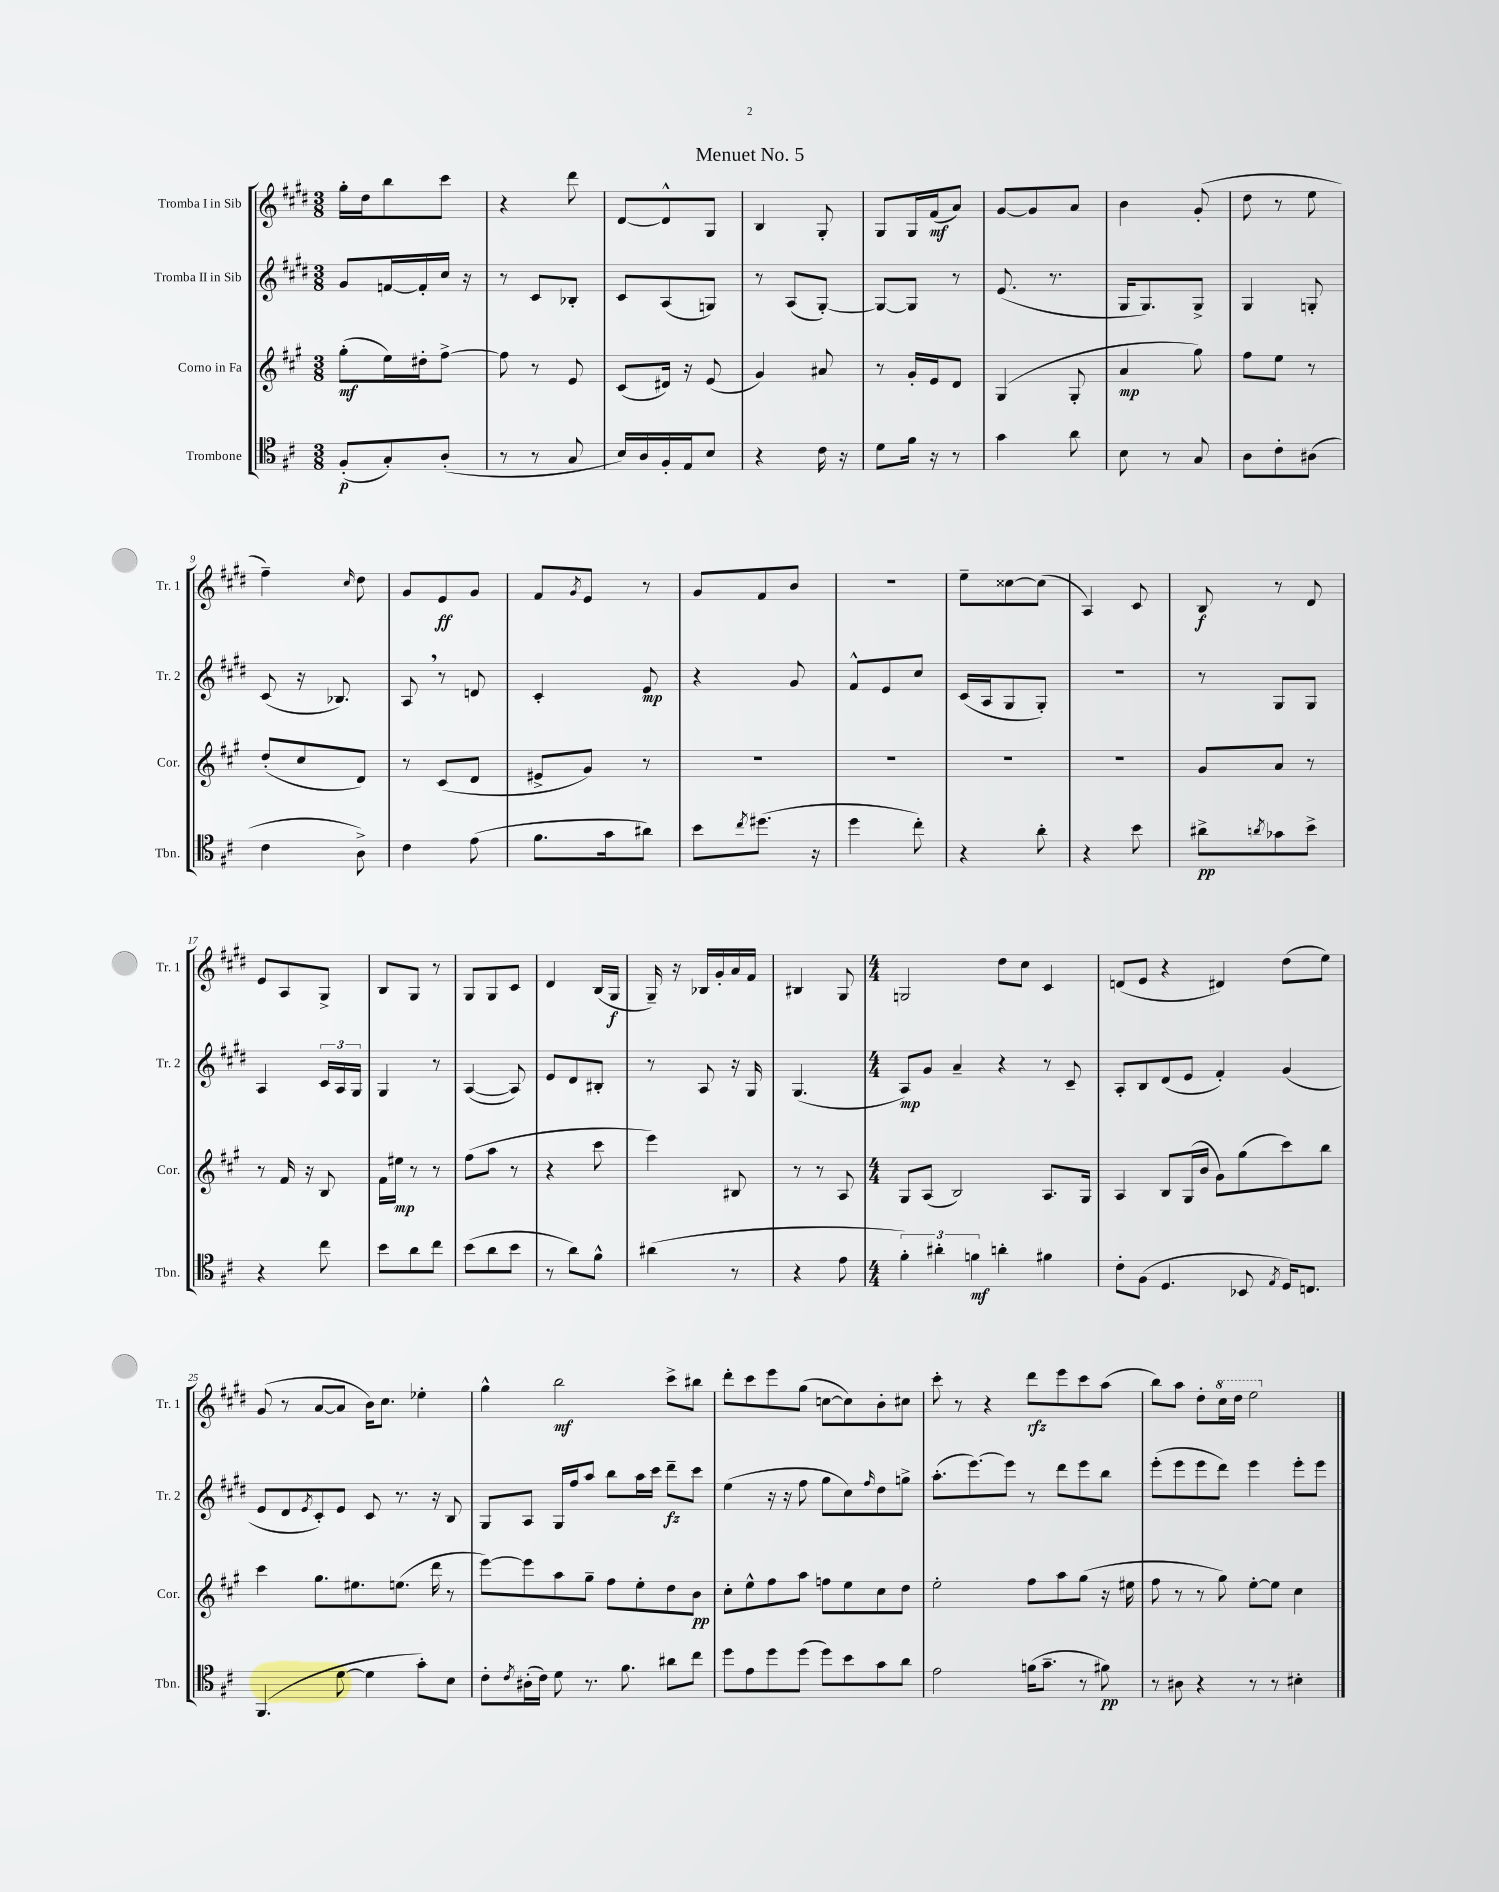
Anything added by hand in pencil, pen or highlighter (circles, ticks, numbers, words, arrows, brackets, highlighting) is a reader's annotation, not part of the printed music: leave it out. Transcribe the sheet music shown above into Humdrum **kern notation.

**kern	**dynam	**kern	**dynam	**kern	**dynam	**kern	**dynam
*part4	*part4	*part3	*part3	*part2	*part2	*part1	*part1
*staff4	*staff4	*staff3	*staff3	*staff2	*staff2	*staff1	*staff1
*I"Trombone	*	*I"Corno in Fa	*	*I"Tromba II in Sib	*	*I"Tromba I in Sib	*
*I'Tbn.	*	*I'Cor.	*	*I'Tr. 2	*	*I'Tr. 1	*
*clefC4	*	*clefG2	*	*clefG2	*	*clefG2	*
*k[f#c#]	*	*k[f#c#g#]	*	*k[f#c#g#d#]	*	*k[f#c#g#d#]	*
*M3/8	*	*M3/8	*	*M3/8	*	*M3/8	*
=1	=1	=1	=1	=1	=1	=1	=1
(8F#'/L	p	(8gg#'\L	mf	8g#/L	.	16gg#'\LL	.
.	.	.	.	.	.	16dd#\J	.
8G'/)	.	16ee\L)	.	[16fn/L	.	8bb\	.
.	.	16dd#X'\J	.	16f'/]	.	.	.
(8A'/J	.	[8ff#^\J	.	16cc#/JJ	.	8ccc#\J	.
.	.	.	.	16r	.	.	.
=2	=2	=2	=2	=2	=2	=2	=2
8r	.	8ff#\]	.	8r	.	4r	.
8r	.	8r	.	8c#/L	.	.	.
8G/	.	8e/	.	8B-X'/J	.	8ddd#\	.
=3	=3	=3	=3	=3	=3	=3	=3
16B/LL)	.	(8c#/L	.	8c#/L	.	[8d#/L	.
16A/	.	.	.	.	.	.	.
16F#'/	.	16d#X/Jk)	.	(8A/	.	8d#^^/]	.
16E/J	.	16r	.	.	.	.	.
8B/J	.	(8e/	.	8Gn/J)	.	8G#/J	.
=4	=4	=4	=4	=4	=4	=4	=4
4r	.	4g#/)	.	8r	.	4B/	.
.	.	.	.	(8A/L	.	.	.
16c#\	.	8a#X/	.	[8G#'/J)	.	8G#'/	.
16r	.	.	.	.	.	.	.
=5	=5	=5	=5	=5	=5	=5	=5
8d\L	.	8r	.	8G#/L_	.	8G#/L	.
16f#\Jk	.	16g#'/LL	.	8G#/J]	.	16G#/L	.
16r	.	16e/J	.	.	.	(16f#/J	mf
8r	.	8d/J	.	8r	.	8a/J)	.
=6	=6	=6	=6	=6	=6	=6	=6
4g\	.	(4G#/	.	(8.e/	.	[8g#/L	.
.	.	.	.	.	.	8g#/]	.
.	.	.	.	8.r	.	.	.
8a\	.	8G#'/	.	.	.	8a/J	.
=7	=7	=7	=7	=7	=7	=7	=7
8B\	.	4a/	mp	16G#/KL	.	4b\	.
.	.	.	.	8.G#/)	.	.	.
8r	.	.	.	.	.	.	.
8G/	.	8gg#\)	.	8G#^/J	.	(8g#'/	.
=8	=8	=8	=8	=8	=8	=8	=8
8A\L	.	8ff#\L	.	4G#/	.	8dd#\	.
8c#'\	.	8ee\J	.	.	.	8r	.
(8A#X\J	.	8r	.	8Gn'/	.	8ee\	.
!!LO:LB:g=z
=9	=9	=9	=9	=9	=9	=9	=9
4c#\	.	(8dd'/L	.	(8c#/	.	4ff#~\)	.
.	.	8cc#/	.	16r	.	.	.
.	.	.	.	8.B-X/)	.	.	.
.	.	.	.	.	.	16qqcc#/	.
8A^\)	.	8d/J)	.	.	.	8dd#\	.
=10	=10	=10	=10	=10	=10	=10	=10
4c#\	.	8r	.	8A,/	.	8g#/L	.
.	.	(8c#/L	.	8r	.	8e/	ff
(8e\	.	8d/J	.	8dn/	.	8g#/J	.
=11	=11	=11	=11	=11	=11	=11	=11
8.f#\L	.	8e#X^/L	.	4c#'/	.	8f#/L	.
.	.	.	.	.	.	8qg#/	.
.	.	8g#/J)	.	.	.	8e/J	.
16g\k	.	.	.	.	.	.	.
8a#X\J)	.	8r	.	8e/	mp	8r	.
=12	=12	=12	=12	=12	=12	=12	=12
8b\L	.	4.r	.	4r	.	8g#/L	.
8qcc#/	.	.	.	.	.	.	.
(8.dd#X\J	.	.	.	.	.	8f#/	.
.	.	.	.	8g#/	.	8b/J	.
16r	.	.	.	.	.	.	.
=13	=13	=13	=13	=13	=13	=13	=13
4dd\	.	4.r	.	8f#^^/L	.	4.r	.
.	.	.	.	8e/	.	.	.
8cc#'\)	.	.	.	8cc#/J	.	.	.
=14	=14	=14	=14	=14	=14	=14	=14
4r	.	4.r	.	(16c#/LL	.	8ee~\L	.
.	.	.	.	16A/J	.	.	.
.	.	.	.	8G#/	.	[8cc##X\	.
8a'\	.	.	.	8G#'/J)	.	(8cc##\J]	.
=15	=15	=15	=15	=15	=15	=15	=15
4r	.	4.r	.	4.r	.	4A/)	.
8b\	.	.	.	.	.	8c#/	.
=16	=16	=16	=16	=16	=16	=16	=16
8a#X^\L	pp	8g#/L	.	8r	.	8B/	f
8qan/	.	.	.	.	.	.	.
8g-X\	.	8a/J	.	8G#/L	.	8r	.
8b^\J	.	8r	.	8G#/J	.	8d#/	.
!!LO:LB:g=z
=17	=17	=17	=17	=17	=17	=17	=17
4r	.	8r	.	4A/	.	8e/L	.
.	.	16f#/	.	.	.	8A/	.
.	.	16r	.	.	.	.	.
8cc#\	.	8B/	.	24c#/LL	.	8G#^/J	.
.	.	.	.	24A/	.	.	.
.	.	.	.	24G#/JJ	.	.	.
=18	=18	=18	=18	=18	=18	=18	=18
8b\L	.	16f#\LL	.	4G#/	.	8B/L	.
.	.	16ee#X\JJ	mp	.	.	.	.
8a\	.	8r	.	.	.	8G#/J	.
8cc#\J	.	8r	.	8r	.	8r	.
=19	=19	=19	=19	=19	=19	=19	=19
(8b\L	.	(8ff#\L	.	([4A/	.	8G#/L	.
8a\	.	8aa\J	.	.	.	8G#/	.
8b\J	.	8r	.	8A/])	.	8c#/J	.
=20	=20	=20	=20	=20	=20	=20	=20
8r	.	4r	.	8e/L	.	4d#/	.
8a\L)	.	.	.	8d#/	.	.	.
8f#^^\J	.	8ccc#\	.	8B#X'/J	.	(16B/LL	.
.	.	.	.	.	.	16G#/JJ	f
=21	=21	=21	=21	=21	=21	=21	=21
(4a#X\	.	4eee\)	.	8r	.	16G#~/)	.
.	.	.	.	.	.	16r	.
.	.	.	.	8A/	.	16B-X/LL	.
.	.	.	.	.	.	16g#'/	.
8r	.	8B#X/	.	16r	.	16a/	.
.	.	.	.	16G#/	.	16f#/JJ	.
=22	=22	=22	=22	=22	=22	=22	=22
4r	.	8r	.	(4.G#/	.	4B#X/	.
.	.	8r	.	.	.	.	.
8e\	.	8A/	.	.	.	8G#/	.
=23	=23	=23	=23	=23	=23	=23	=23
*M4/4	*	*M4/4	*	*M4/4	*	*M4/4	*
6f#'\)	.	8G#/L	.	8A/L)	mp	2Gn/	.
.	.	(8A/J	.	8g#/J	.	.	.
6a#X'\	.	.	.	.	.	.	.
.	.	2B/)	.	4a~/	.	.	.
6fn\	mf	.	.	.	.	.	.
4an'\	.	.	.	4r	.	8dd#\L	.
.	.	.	.	.	.	8cc#\J	.
4f#X\	.	8.A/L	.	8r	.	4c#/	.
.	.	.	.	8c#~/	.	.	.
.	.	16G#/Jk	.	.	.	.	.
=24	=24	=24	=24	=24	=24	=24	=24
8c#'\L	.	4A/	.	8A'/L	.	(8dn/L	.
(8F#\J	.	.	.	8B/	.	8e/J	.
4.D/	.	8B/L	.	(8d#/	.	4r	.
.	.	(16G#/L	.	8e/J	.	.	.
.	.	16b/JJ	.	.	.	.	.
.	.	8g#\L)	.	4f#'/)	.	4d#X/)	.
8BB-X/	.	(8gg#\	.	.	.	.	.
8qE/	.	.	.	.	.	.	.
16D/KL)	.	8ccc#\)	.	(4g#/	.	(8dd#\L	.
8.Cn/J	.	.	.	.	.	.	.
.	.	8bb\J	.	.	.	8ee\J)	.
!!LO:LB:g=z
=25	=25	=25	=25	=25	=25	=25	=25
(4.FF#/	.	4ccc#\	.	8e/L	.	(8g#/	.
.	.	.	.	8d#/	.	8r	.
.	.	.	.	8qe/	.	.	.
.	.	8.gg#\L	.	8c#'/)	.	[8a/L	.
[8d\	.	.	.	8e/J	.	8a/J]	.
.	.	8.ee#X\	.	.	.	.	.
4d\]	.	.	.	8c#/	.	16b\KL)	.
.	.	.	.	.	.	8.cc#\J	.
.	.	(8.een\J	.	8.r	.	.	.
8g'\L)	.	.	.	.	.	4ee-X'\	.
.	.	16ddd\	.	16r	.	.	.
8B\J	.	8r	.	8B/	.	.	.
=26	=26	=26	=26	=26	=26	=26	=26
8c#'\L	.	[8eee\L)	.	8G#/L	.	4gg#^^\	.
8qc#/	.	.	.	.	.	.	.
(16A#X'\L	.	8eee\]	.	8A/J	.	.	.
16c#\JJ)	.	.	.	.	.	.	.
8d\	.	8aa\	.	16G#/LL	.	2bb\	mf
.	.	.	.	16ff#/J	.	.	.
8.r	.	8gg#~\J	.	8aa/J	.	.	.
.	.	8ff#\L	.	8bb\L	.	.	.
8.f#\	.	.	.	.	.	.	.
.	.	8ee'\	.	16aa\L	.	.	.
.	.	.	.	16ccc#\JJ	.	.	.
8a#X\L	.	8dd\	.	8ddd#~\L	fz	8ccc#^\L	.
8cc#\J	.	8b\J	pp	8ccc#\J	.	8bb#X\J	.
=27	=27	=27	=27	=27	=27	=27	=27
8dd\L	.	8cc#'\L	.	(4ee\	.	8ddd#'\L	.
8e\	.	8ee^^\	.	.	.	8ccc#\	.
8dd\	.	8ff#\	.	16r	.	8eee\	.
.	.	.	.	16r	.	.	.
(8dd\J	.	8aa\J	.	8ff#\	.	(8gg#\J	.
8dd\L)	.	8ffn\L	.	8gg#\L	.	[8ccn\L	.
8b\	.	8ee\	.	8cc#\)	.	8cc\])	.
.	.	.	.	16qqff#/	.	.	.
8g\	.	8cc#\	.	8dd#\	.	8b'\	.
8a\J	.	8dd\J	.	8ggn^\J	.	8cc#X\J	.
=28	=28	=28	=28	=28	=28	=28	=28
2e\	.	2ee'\	.	(8.aa'\L	.	8ccc#'\	.
.	.	.	.	.	.	8r	.
.	.	.	.	[8.eee\)	.	.	.
.	.	.	.	.	.	4r	.
.	.	.	.	8eee\J]	.	.	.
(16fn\KL	.	8ff#\L	.	8r	.	8ddd#\L	rfz
8.g~\J	.	.	.	.	.	.	.
.	.	8aa\	.	8ddd#\L	.	8eee\	.
8r	.	(8gg#\J	.	8eee\	.	8ccc#\	.
8f#X\)	pp	16r	.	8bb\J	.	(8aa\J	.
.	.	16ee#X\	.	.	.	.	.
=29	=29	=29	=29	=29	=29	=29	=29
8r	.	8ff#\	.	(8eee'\L	.	8bb\L)	.
8A#X\	.	8r	.	8eee\	.	8aa\J	.
4r	.	8r	.	8eee\	.	8dd#'\L	.
*	*	*	*	*	*	*8va	*
.	.	8gg#\)	.	8ddd#\J)	.	16ccc#\L	.
.	.	.	.	.	.	16ddd#\JJ	.
8r	.	[8ee'\L	.	4eee\	.	2eee\	.
8r	.	8ee\J]	.	.	.	.	.
4B#X'\	.	4cc#\	.	8eee'\L	.	.	.
.	.	.	.	8eee\J	.	.	.
*	*	*	*	*	*	*X8va	*
==	==	==	==	==	==	==	==
*-	*-	*-	*-	*-	*-	*-	*-
